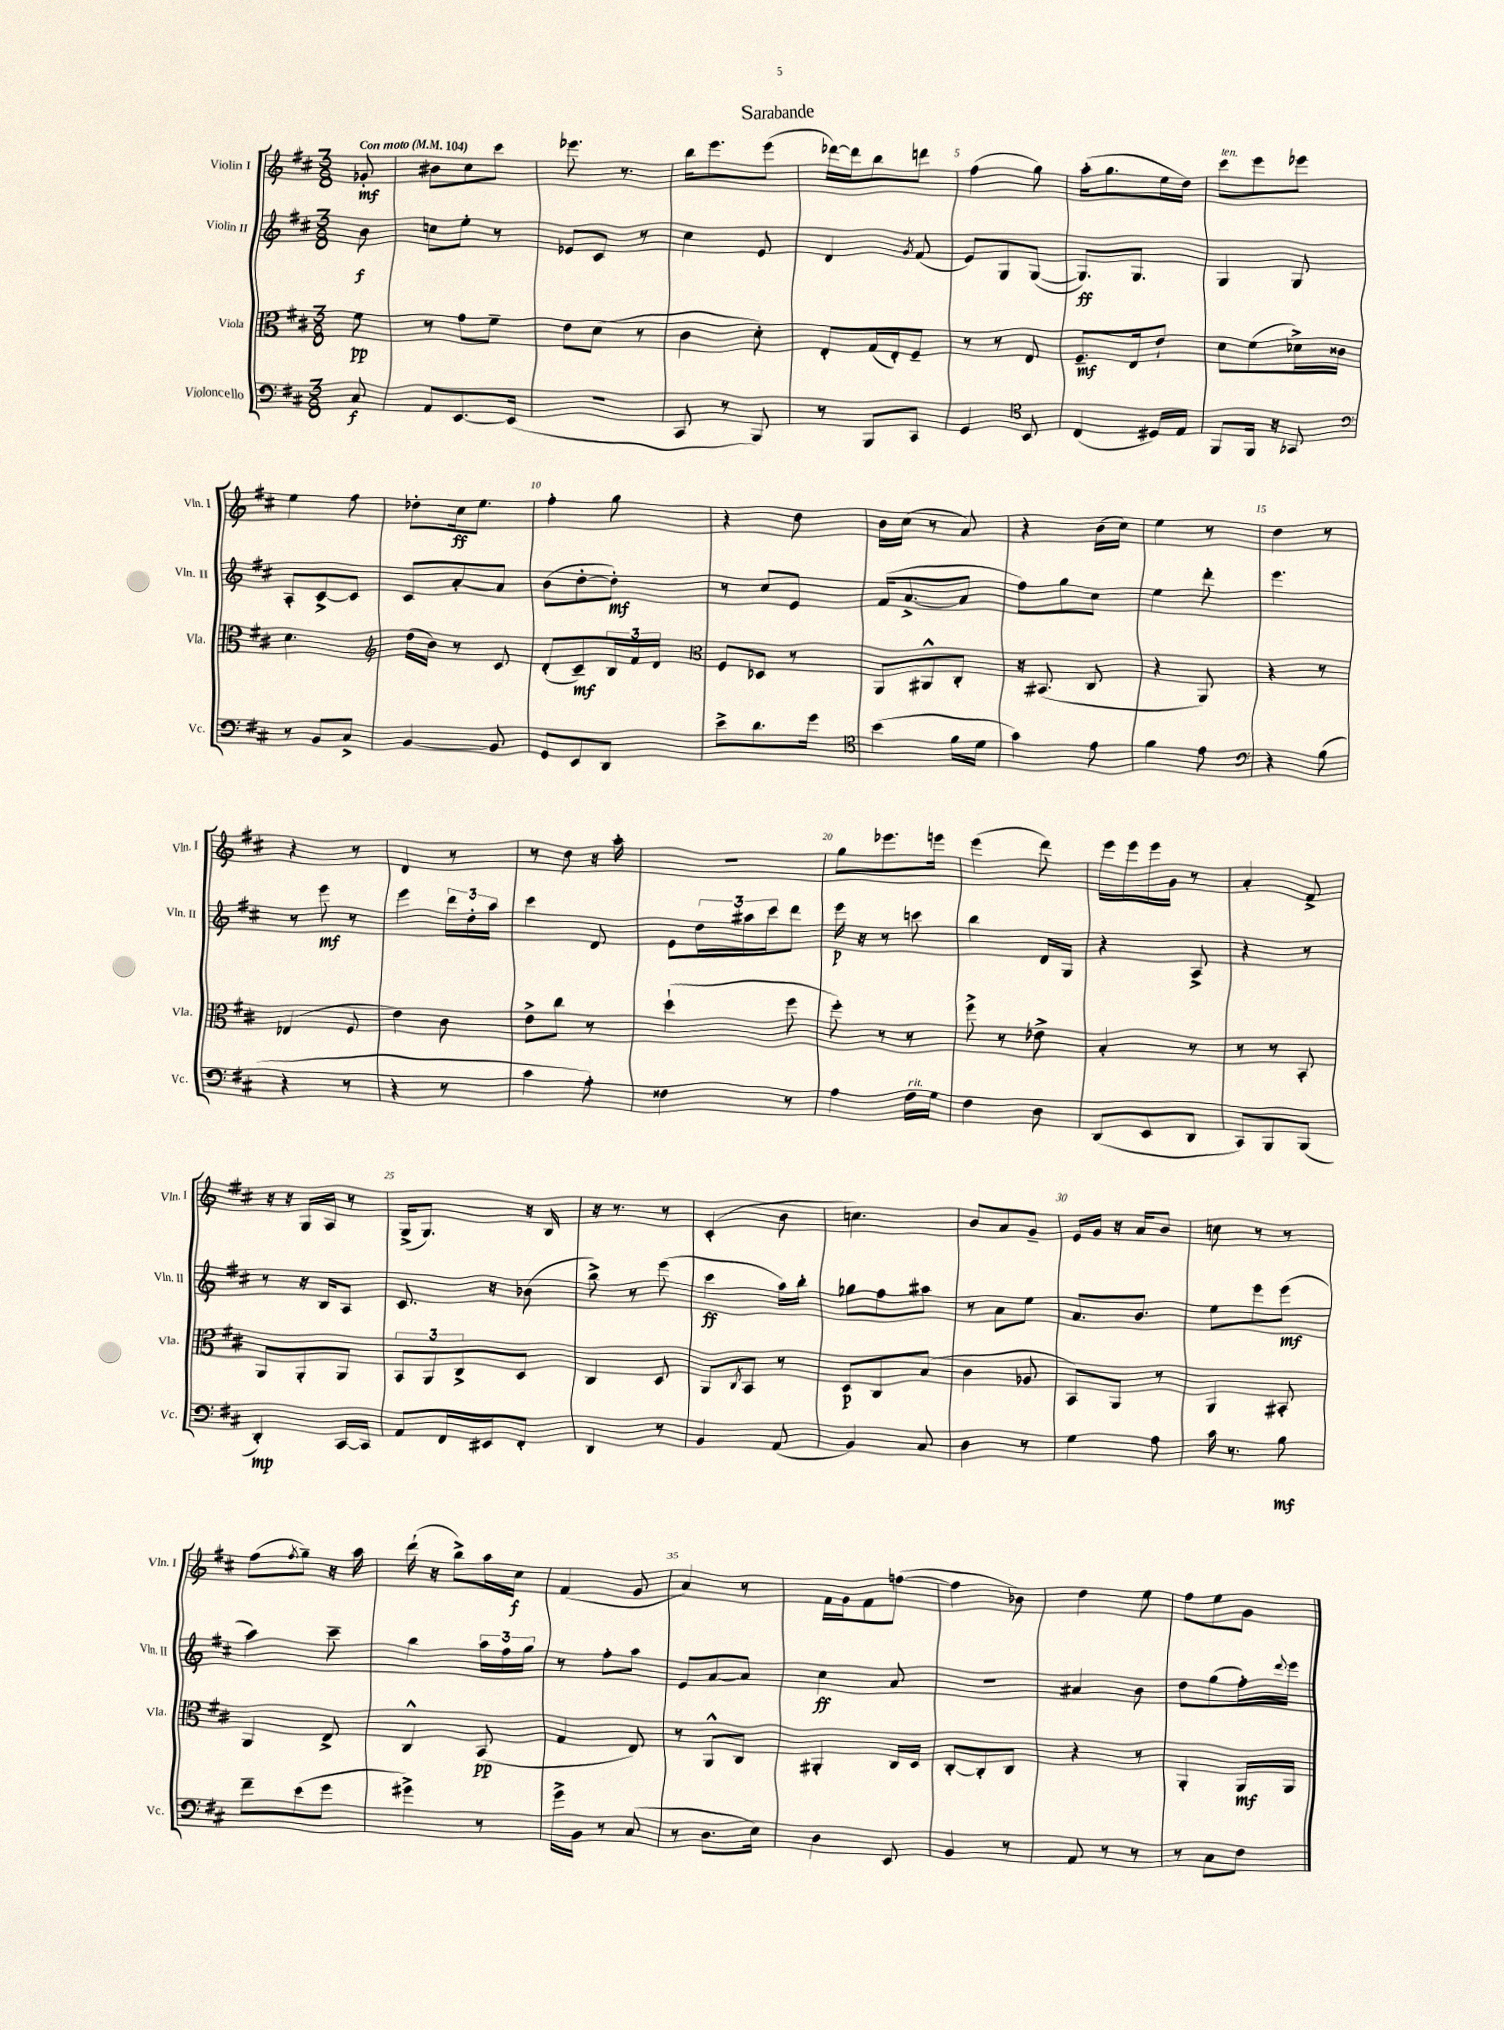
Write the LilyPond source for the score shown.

\header { title = "Sarabande" }
<<
\new StaffGroup <<
\new Staff = "s0" \with { instrumentName = "Violin I" shortInstrumentName = "Vln. I" } {
    \clef treble \key d \major \numericTimeSignature \time 3/8 \partial 8 \tempo "Con moto" 4 = 104
    ges'8-.\mf |
    bis'8 cis''8 cis'''8 |
    ees'''8. r8. |
    b''16 e'''8. e'''8( |
    des'''16~) des'''16 b''8 d'''8 |
    fis''4( g''8) |
    a''16-.( g''8. e''16 d''16) |
    cis'''8^\markup { \italic "ten." } e'''8 ees'''8 |
    e''4 fis''8 |
    des''8-. cis''16\ff e''8. |
    fis''4-. g''8 |
    r4 d''8 |
    b'16 cis''16( r8 a'8) |
    r4 b'16( cis''16) |
    e''4 r8 |
    d''4 r8 |
    r4 r8 |
    d'4 r8 |
    r8 d''8 r16 a''16-. |
    R4. |
    g''8 ees'''8. e'''16 |
    e'''4( d'''8) |
    e'''16 e'''16 e'''16 g'16 r8 |
    a'4-. fis'8-> |
    r16 r16 g16 a16 r8 |
    g16->( g8.) r16 b16 |
    r16 r8. r8 |
    cis'4-.( b'8 |
    c''4.) |
    b'8 a'8 g'8-- |
    e'16 g'16 r16 a'16 b'8 |
    c''8 r8 r8 |
    fis''8( \acciaccatura { fis''8 } g''8--) r16 a''16 |
    d'''16-!( r16 b''8->) a''16 cis''16\f |
    fis'4( g'8 |
    a'4) r8 |
    fis'16 g'16 fis'8 f''8~( |
    f''4 bes'8) |
    d''4 e''8 |
    fis''8 e''8 g'8 \bar "|." |
}
\new Staff = "s1" \with { instrumentName = "Violin II" shortInstrumentName = "Vln. II" } {
    \clef treble \key d \major \numericTimeSignature \time 3/8 \partial 8
    b'8\f |
    c''8 e''8-. r8 |
    ees'8 cis'8 r8 |
    cis''4 e'8 |
    d'4 \acciaccatura { g'8 } fis'8( |
    e'8) g8 g8~( |
    g8.\ff) g8. |
    g4 g8 |
    a8-. cis'8~-> cis'8 |
    cis'8 a'8~-. a'8 |
    b'8( d''8~-. d''8-.\mf) |
    r8 cis''8 e'8 |
    fis'16( a'8.~-> a'8 |
    fis''8) g''8 cis''8 |
    e''4 d'''8-. |
    e'''4. |
    r8 e'''8\mf r8 |
    e'''4 \tuplet 3/2 { d'''16 d''16-. a''16 } |
    cis'''4 d'8 |
    e'8 \tuplet 3/2 { d''16 ais''16 cis'''16 } d'''8 |
    e'''16\p r16 r8 c'''8 |
    b''4 d'16 g16 |
    r4 a8-> |
    r4 r8 |
    r8 r16 b16 a8 |
    cis'8. r16 bes'8( |
    b''8->) r8 e'''8( |
    cis'''4\ff a''16) b''16-. |
    ges''8 fis''8 ais''8 |
    r8 a'8 e''8 |
    a'8. b'8. |
    e''8 e'''8 e'''8\mf( |
    a''4) cis'''8-- |
    b''4 \tuplet 3/2 { a''16 fis''16 g''16 } |
    r8 fis''8-. a''8 |
    e'8 a'8~ a'8 |
    cis''4\ff a'8 |
    R4. |
    ais'4 b'8 |
    d''8 g''8( fis''16-.) \appoggiatura { d'''8 } e'''16 \bar "|." |
}
\new Staff = "s2" \with { instrumentName = "Viola" shortInstrumentName = "Vla." } {
    \clef alto \key d \major \numericTimeSignature \time 3/8 \partial 8
    fis'8\pp |
    r8 g'8 fis'8-- |
    e'8 d'8( r8 |
    cis'4 d'8-.) |
    e8-. g16( e16-.) fis8-- |
    r8 r8 e8 |
    fis8.--\mf e16 e'8-! |
    d'8 fis'8( des'16->) cisis'16 |
    d'4. |
    \clef treble d''16( b'16) r8 cis'8 |
    d'8-.( cis'8--\mf) \tuplet 3/2 { b16 fis'16 d'16 } |
    \clef alto fis8 des8 r8 |
    a,8 ais,8-^ cis8-. |
    r16 bis,8.( cis8 |
    r4 a,8) |
    r4 r8 |
    ees4( fis8 |
    e'4) cis'8 |
    e'8-> cis''8 r8 |
    d''4-!( fis''8 |
    fis''8-.) r8 r8 |
    fis''8-> r8 ees'8-> |
    b4-. r8 |
    r8 r8 b,8-. |
    a,8 a,8-. a,8 |
    \tuplet 3/2 { b,8 a,8 cis8-> } d8 |
    cis4 d8 |
    a,8 \acciaccatura { cis8 } b,8 r8 |
    d8\p cis8 b8( |
    cis'4 aes8 |
    b,8) a,8 r8 |
    a,4 bis,8-. |
    a,4 e8-> |
    cis4-^ b,8\pp( |
    g4 e8) |
    r8 a,8-^ cis8 |
    ais,4-. cis16 d16 |
    cis8~-. cis8-. cis8 |
    r4 r8 |
    a,4-. a,16\mf a,16 \bar "|." |
}
\new Staff = "s3" \with { instrumentName = "Violoncello" shortInstrumentName = "Vc." } {
    \clef bass \key d \major \numericTimeSignature \time 3/8 \partial 8
    cis8\f |
    a,8 e,8.~ e,16( |
    R4. |
    cis,8 r8 b,,8) |
    r8 b,,8 cis,8 |
    g,4 \clef tenor b,8 |
    cis4( dis16) e16 |
    fis,8 fis,16 r16 ges,8 |
    \clef bass r8 b,8 cis8-> |
    b,4~ b,8 |
    g,8 e,8 d,8 |
    e'8-> d'8. g'16 |
    \clef tenor b'4( fis'16 d'16 |
    g'4) e'8 |
    fis'4 e'8 |
    \clef bass r4 b8( |
    r4 r8 |
    r4 r8 |
    cis'4 a8-.) |
    fisis4 r8 |
    a4 fis16^\markup { \italic "rit." } g16 |
    fis4 d8 |
    d,8( e,8 d,8 |
    cis,8) b,,8 b,,8( |
    d,4-.\mp) cis,16~ cis,16 |
    a,8 fis,16 eis,16 fis,8-. |
    d,4 r8 |
    b,4 a,8( |
    b,4) cis8 |
    d4 r8 |
    g4 a8 |
    cis'16 r8. b8\mf |
    fis'8-- e'8( g'8 |
    gis'4->) r8 |
    g'16-> b,16 r8 cis8( |
    r8 d8. e16) |
    d4 e,8 |
    b,4 r8 |
    a,8 r8 r8 |
    r8 cis8 fis8 \bar "|." |
}
>>
>>
\layout { \context { \Score \override BarNumber.break-visibility = ##(#f #t #t) barNumberVisibility = #(every-nth-bar-number-visible 5) } }
